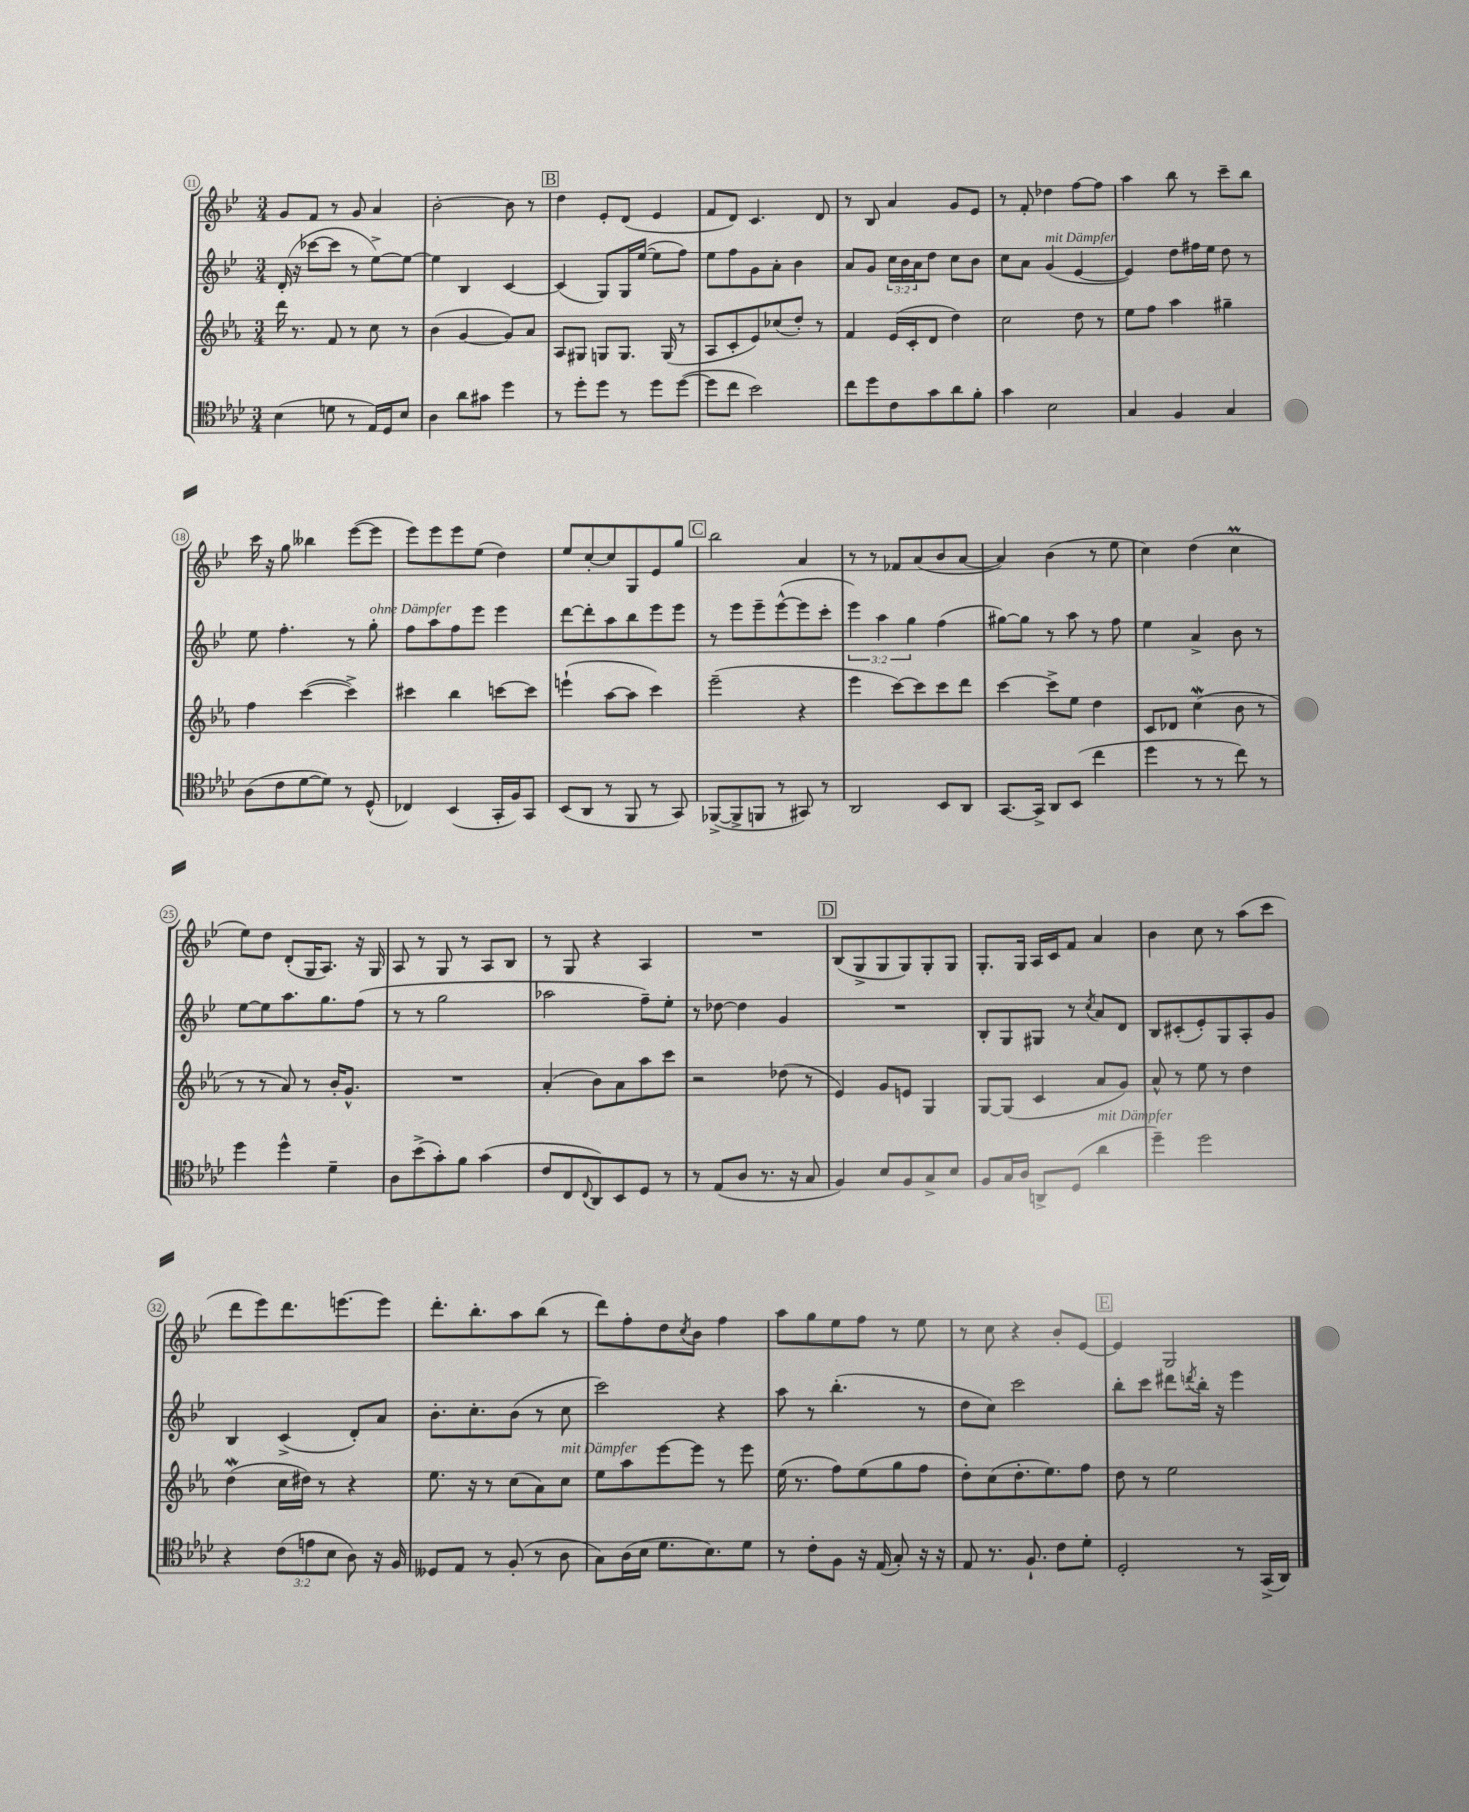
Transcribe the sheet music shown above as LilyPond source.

<<
\new StaffGroup <<
\new Staff = "s0" {
    \clef treble \key bes \major \numericTimeSignature \time 3/4
    g'8 f'8 r8 g'8 a'4 |
    bes'2~-. bes'8 r8 |
    \mark \markup { \box "B" } d''4 ees'8-. d'8( ees'4 |
    f'8 d'8) c'4. d'8 |
    r8 bes8 a'4 g'8 ees'8 |
    r8 f'8-. des''4 f''8~ f''8 |
    a''4 bes''8 r8 c'''8-- bes''8 |
    c'''16 r16 g''8 beses''4 ees'''8~( ees'''8 |
    ees'''8) ees'''8 ees'''8 ees''8( d''4) |
    ees''8 c''8~-. c''8 g8 ees'8 g''8 |
    \mark \markup { \box "C" } bes''2 a'4 |
    r8 r8 fes'8 a'8( bes'8 a'8~ |
    a'4) bes'4( r8 ees''8 |
    c''4) d''4( c''4\prall |
    ees''8) d''8 d'8-.( g16 a8.) r16 g16 |
    a8 r8 g8 r8 a8 bes8 |
    r8 g8 r4 a4 |
    R2. |
    \mark \markup { \box "D" } bes8( g8-> g8 g8) g8-. g8 |
    g8.-. g16 a16 c'16 f'8 a'4 |
    bes'4 c''8 r8 a''8( c'''8 |
    d'''8 ees'''8) d'''8. e'''8.~ e'''8 |
    d'''8.-. bes''8.-. a''8 bes''8( r8 |
    d'''8) f''8-. d''8 \acciaccatura { c''8 } bes'8 f''4 |
    a''8 g''8 ees''8 f''8 r8 ees''8 |
    r8 c''8 r4 bes'8-. ees'8~ |
    \mark \markup { \box "E" } ees'4 g2 \bar "|." |
}
\new Staff = "s1" {
    \clef treble \key bes \major \numericTimeSignature \time 3/4 \override Staff.TupletNumber.text = #tuplet-number::calc-fraction-text
    d'16-.( r16 ces'''8~ ces'''8 r8 ees''8~->) ees''8~ |
    ees''4 bes4 c'4~ |
    \mark \markup { \box "B" } c'4( g8) g16 ees''16~( ees''8 f''8) |
    ees''8 f''8 g'8 a'8-. bes'4 |
    a'8 g'8 \tuplet 3/2 { c''16 bes'16 a'16 } d''8 c''8 bes'8 |
    c''8 a'8 g'4^\markup { \italic "mit Dämpfer" }( ees'4~ |
    ees'4) d''8 fis''16 ees''16 d''8 r8 |
    ees''8 f''4.-. r8 g''8-.^\markup { \italic "ohne Dämpfer" } |
    f''8 a''8 f''8 ees'''8 ees'''4 |
    d'''8~ d'''8-. a''8 bes''8 ees'''8 ees'''8 |
    \mark \markup { \box "C" } r8 ees'''8 ees'''8-- ees'''8~-^( ees'''8 c'''8-. |
    \tuplet 3/2 { ees'''4) a''4 g''4 } f''4( |
    gis''8~) gis''8 r8 a''8 r8 f''8 |
    ees''4 a'4-> bes'8 r8 |
    ees''8~ ees''8 a''8. g''8. f''8( |
    r8 r8 g''2 |
    aes''2 f''8--) ees''8-. |
    r8 des''8~ des''4 g'4 |
    \mark \markup { \box "D" } R2. |
    bes8-. g8 gis8 r8 \acciaccatura { c''8 } a'8 d'8 |
    bes8 cis'8-.( ees'8-.) g8 a8-. g'8 |
    bes4 c'4->( d'8-.) a'8 |
    bes'8.-. c''8.-. bes'8( r8 c''8 |
    c'''2) r4 |
    a''8 r8 bes''4.-.( r8 |
    d''8 c''8) c'''2 |
    \mark \markup { \box "E" } bes''8-. c'''8 dis'''8 \acciaccatura { d'''8 } bes''16-. r16 ees'''4 \bar "|." |
}
\new Staff = "s2" {
    \clef treble \key ees \major \numericTimeSignature \time 3/4
    d'''16 r8. f'8 r8 c''8 r8 |
    bes'4( g'4~ g'8) aes'8 |
    \mark \markup { \box "B" } aes8 gis8 g8 g8. g16( r8 |
    aes8 c'8-. ees'8) ces''8( d''8-.) r8 |
    f'4 ees'16( c'16-. d'8 d''4) |
    c''2 d''8 r8 |
    ees''8 f''8 aes''4 gis''4-- |
    f''4 c'''4~( c'''4->) |
    cis'''4 bes''4 c'''8~ c'''8 |
    e'''4-!( aes''8~ aes''8 c'''4) |
    \mark \markup { \box "C" } ees'''2--( r4 |
    ees'''4 c'''8~) c'''8 c'''8 d'''8 |
    c'''4~ c'''8-> ees''8 d''4 |
    c'8 des'8 c''4\mordent( bes'8 r8 |
    r8 r8 aes'8) r8 bes'16-. g'8.-^ |
    R2. |
    aes'4-.( bes'8) aes'8 aes''8 c'''8 |
    r2 des''8( r8 |
    \mark \markup { \box "D" } ees'4) g'8 e'8 g4 |
    g8~ g8( c'4 aes'8 g'8) |
    aes'8-^ r8 ees''8 r8 d''4 |
    d''4\mordent( c''16 dis''16) r8 r4 |
    ees''8. r16 r8 c''8( aes'8) c''8^\markup { \italic "mit Dämpfer" } |
    ees''8 aes''8 ees'''8~ ees'''8 r8 ees'''8 |
    ees''16( r8. f''8) ees''8( g''8 f''8 |
    d''8-.) c''8( d''8.-. ees''8.) f''8 |
    \mark \markup { \box "E" } d''8 r8 ees''2 \bar "|." |
}
\new Staff = "s3" {
    \clef tenor \key aes \major \numericTimeSignature \time 3/4 \override Staff.TupletNumber.text = #tuplet-number::calc-fraction-text
    bes4( d'8 r8 ees16) des16 bes8 |
    aes4 aes'8 gis'8 des''4 |
    \mark \markup { \box "B" } r8 des''8-. des''8 r8 des''8 des''8~( |
    des''8 c''8 bes'2) |
    c''8 des''8 c'8 g'8 aes'8 f'8-. |
    g'4 bes2 |
    g4 f4 g4 |
    aes8( c'8 des'8~ des'8) r8 des8-^( |
    ces4) bes,4( g,16-. f16) g,8 |
    bes,8( aes,8 r8 f,8 r8 g,8) |
    \mark \markup { \box "C" } fes,8~->( fes,8-> f,8 r8 gis,8) r8 |
    aes,2 bes,8 aes,8 |
    g,8.~ g,16-> aes,8 bes,8( c''4 |
    des''4 r8 r8 c''8) r8 |
    des''4 des''4-^ des'4-- |
    aes8 bes'8->( g'8-.) f'8 g'4( |
    c'8 c8 \appoggiatura { c8 } aes,8) bes,8 des8 r8 |
    r8 ees8( aes8 r8. r16 g8 |
    \mark \markup { \box "D" } f4) bes8 f8 g8-> bes8 |
    f8 g16 aes16 a,8-> des8( aes'4^\markup { \italic "mit Dämpfer" } |
    des''4--) des''2 |
    r4 \tuplet 3/2 { c'8( e'8 bes8 } aes8) r16 f16 |
    deses8 ees8 r8 f8-.( r8 aes8 |
    g8) aes16( bes16 des'8. bes8.) des'8 |
    r8 c'8-. f8 r16 ees16( g8-.) r16 r16 |
    ees8 r8. f8.-! c'8 des'8-. |
    \mark \markup { \box "E" } des2-. r8 g,16->( aes,16) \bar "|." |
}
>>
>>
\layout { \context { \Score currentBarNumber = #11 \override BarNumber.stencil = #(make-stencil-circler 0.1 0.3 ly:text-interface::print) } }
